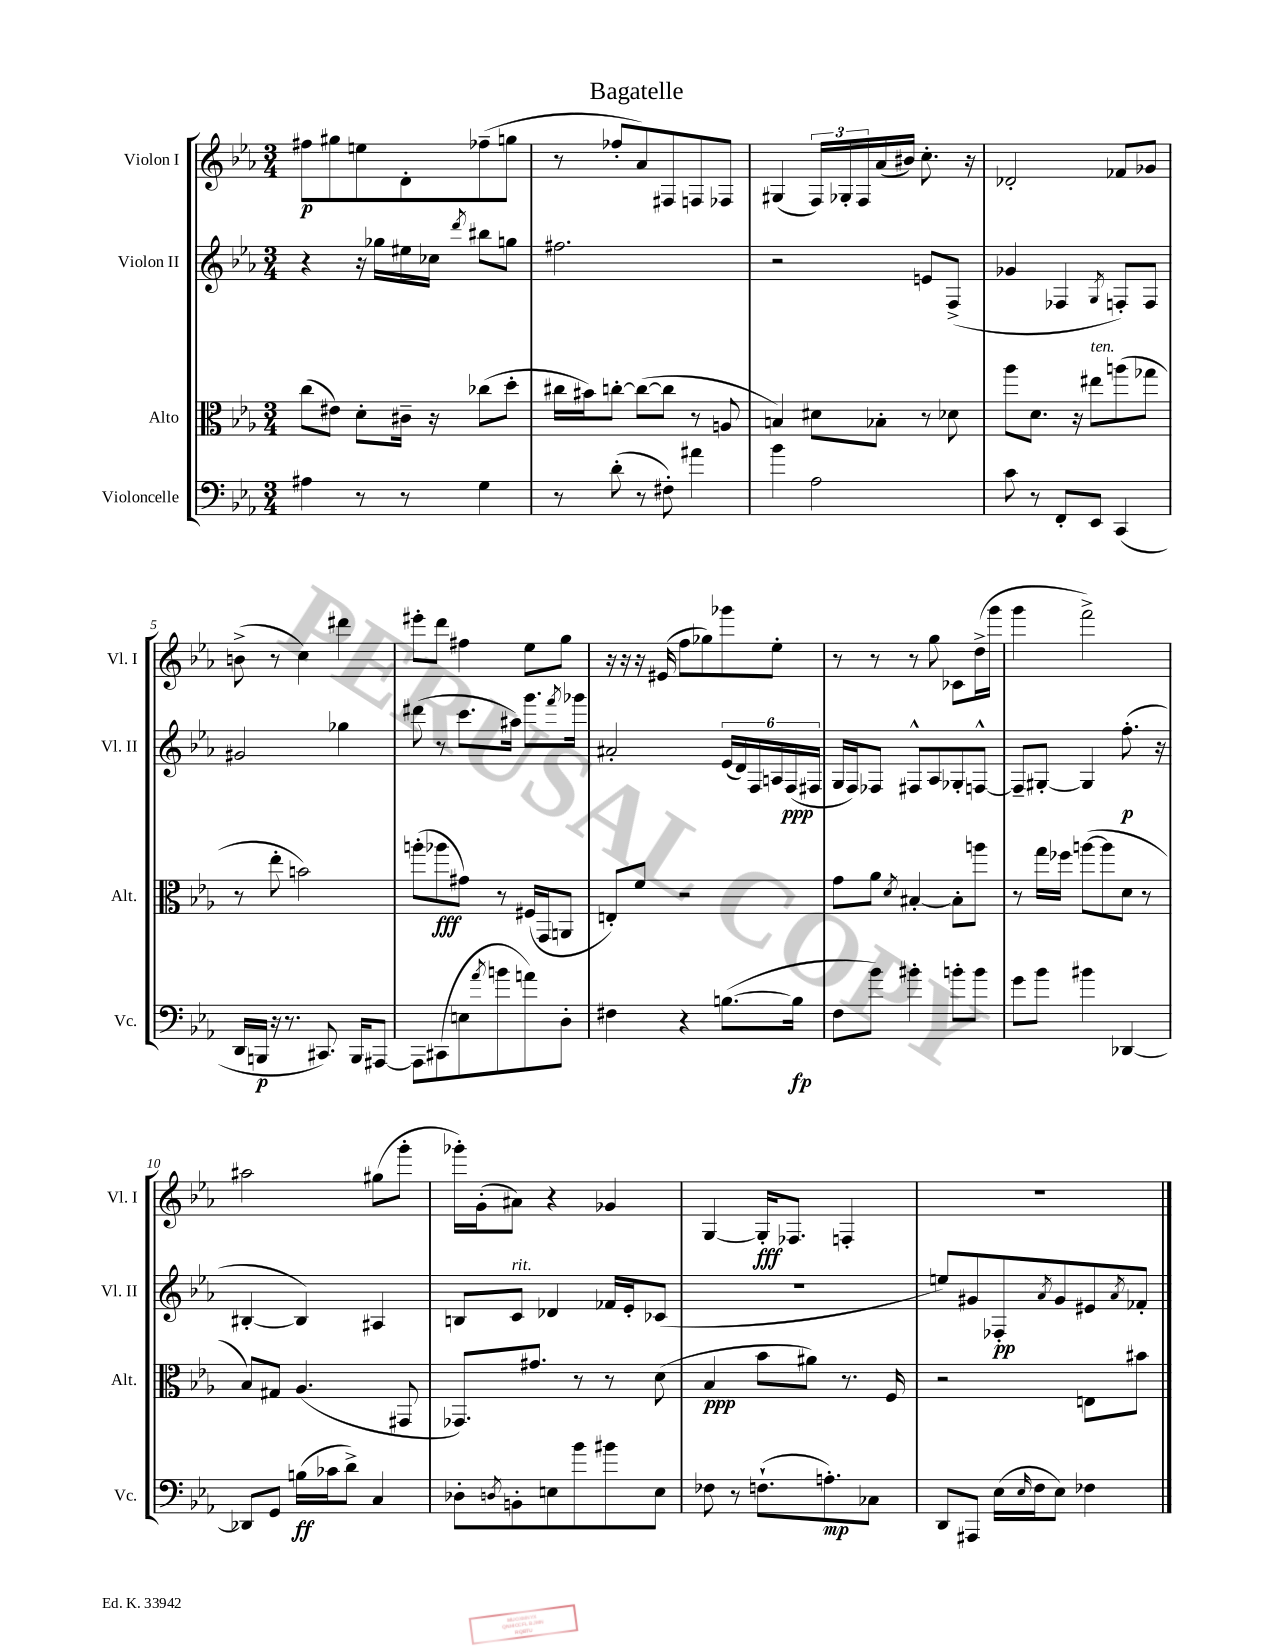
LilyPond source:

\header { title = "Bagatelle" }
<<
\new StaffGroup <<
\new Staff = "s0" \with { instrumentName = "Violon I" shortInstrumentName = "Vl. I" } {
    \clef treble \key ees \major \numericTimeSignature \time 3/4
    fis''8\p gis''8 e''8 d'8-. fes''8--( g''8 |
    r8 fes''8-. aes'8) fis8 f8 fes8 |
    gis4( \tuplet 3/2 { f16) ges16-. f16 } aes'16( bis'16) c''8.-. r16 |
    des'2-. fes'8 ges'8 |
    b'8->( r8 c''4) dis'''4 |
    eis'''8-. d'''8 fis''4 ees''8 g''8 |
    r16 r16 r16 eis'16( f''8 ges''8) ges'''8 ees''8-. |
    r8 r8 r8 g''8 ces'8 d''16->( g'''16 |
    g'''4 f'''2->) |
    ais''2 gis''8( g'''8-. |
    ges'''16-.) g'16-.( ais'8) r4 ges'4 |
    g4~ g16-.\fff fes8. f4-. |
    R2. \bar "|." |
}
\new Staff = "s1" \with { instrumentName = "Violon II" shortInstrumentName = "Vl. II" } {
    \clef treble \key ees \major \numericTimeSignature \time 3/4
    r4 r16 ges''16 eis''16 ces''16 \acciaccatura { d'''8 } bis''8 g''8 |
    fis''2. |
    r2 e'8 f8->( |
    ges'4 fes4 \acciaccatura { g8 } f8-.) f8 |
    gis'2 ges''4 |
    dis'''8( r8 c'''8. ais''16) g'''8. \acciaccatura { f'''8 } ges'''16 |
    ais'2-. \tuplet 6/4 { ees'16( d'16) f16 a16 f16\ppp( fis16 } |
    g16 f16) fes8 fis8-^ aes8 ges8-. f8~-^ |
    f8-- gis8~-. gis4 f''8.-.\p( r16 |
    bis4~-. bis4) ais4 |
    b8 c'8^\markup { \italic "rit." } des'4 fes'16 ees'16-. ces'8( |
    R2. |
    e''8) gis'8 fes8-.\pp \acciaccatura { aes'8 } gis'8 eis'8 \acciaccatura { aes'8 } fes'8-. \bar "|." |
}
\new Staff = "s2" \with { instrumentName = "Alto" shortInstrumentName = "Alt." } {
    \clef alto \key ees \major \numericTimeSignature \time 3/4
    c''8( eis'8) d'8-. cis'16-- r16 ces''8( d''8-. |
    cis''16 bis'16) c''8~-. c''8~( c''8 r8 a8 |
    b4) dis'8 bes8-. r8 des'8 |
    aes''8 d'8. r16 eis''8^\markup { \italic "ten." } a''8( ges''8 |
    r8 ees''8-. b'2) |
    a''8-.( aes''8\fff gis'8) r8 fis16( g,16 a,8 |
    e8-.) f'8 r2 |
    g'8 aes'8 \acciaccatura { d'8 } bis4~-. bis8-. a''8 |
    r8 g''16 fes''16 a''8~( a''8 d'8 r8 |
    bes8) gis8 aes4.( gis,8 |
    ges,8.) gis'8. r8 r8 d'8( |
    bes4\ppp bes'8 ais'8) r8. f16 |
    r2 e8 bis'8 \bar "|." |
}
\new Staff = "s3" \with { instrumentName = "Violoncelle" shortInstrumentName = "Vc." } {
    \clef bass \key ees \major \numericTimeSignature \time 3/4
    ais4 r8 r8 g4 |
    r8 d'8-.( r8 fis8-.) ais'4 |
    bes'4 aes2 |
    c'8 r8 f,8-. ees,8 c,4( |
    d,16 b,,16\p r16 r8. cis,8.) b,,16 ais,,8~ |
    ais,,8 cis,8( e8 \acciaccatura { aes'8 } b'8 a'8) d8-. |
    fis4 r4 b8.~( b16\fp |
    f8 bes'8) bis'4-. b'8-. b'8 |
    g'8 bes'8 bis'4 des,4~ |
    des,8 g,8 b16\ff( ces'16 d'8->) c4 |
    des8-. \acciaccatura { d8 } b,8-. e8 bes'8 bis'8 e8 |
    fes8 r8 f8.-!( a8.-.\mp) ces8 |
    d,8 ais,,8 ees16( \grace { ees16 } f16 ees8) fes4 \bar "|." |
}
>>
>>
